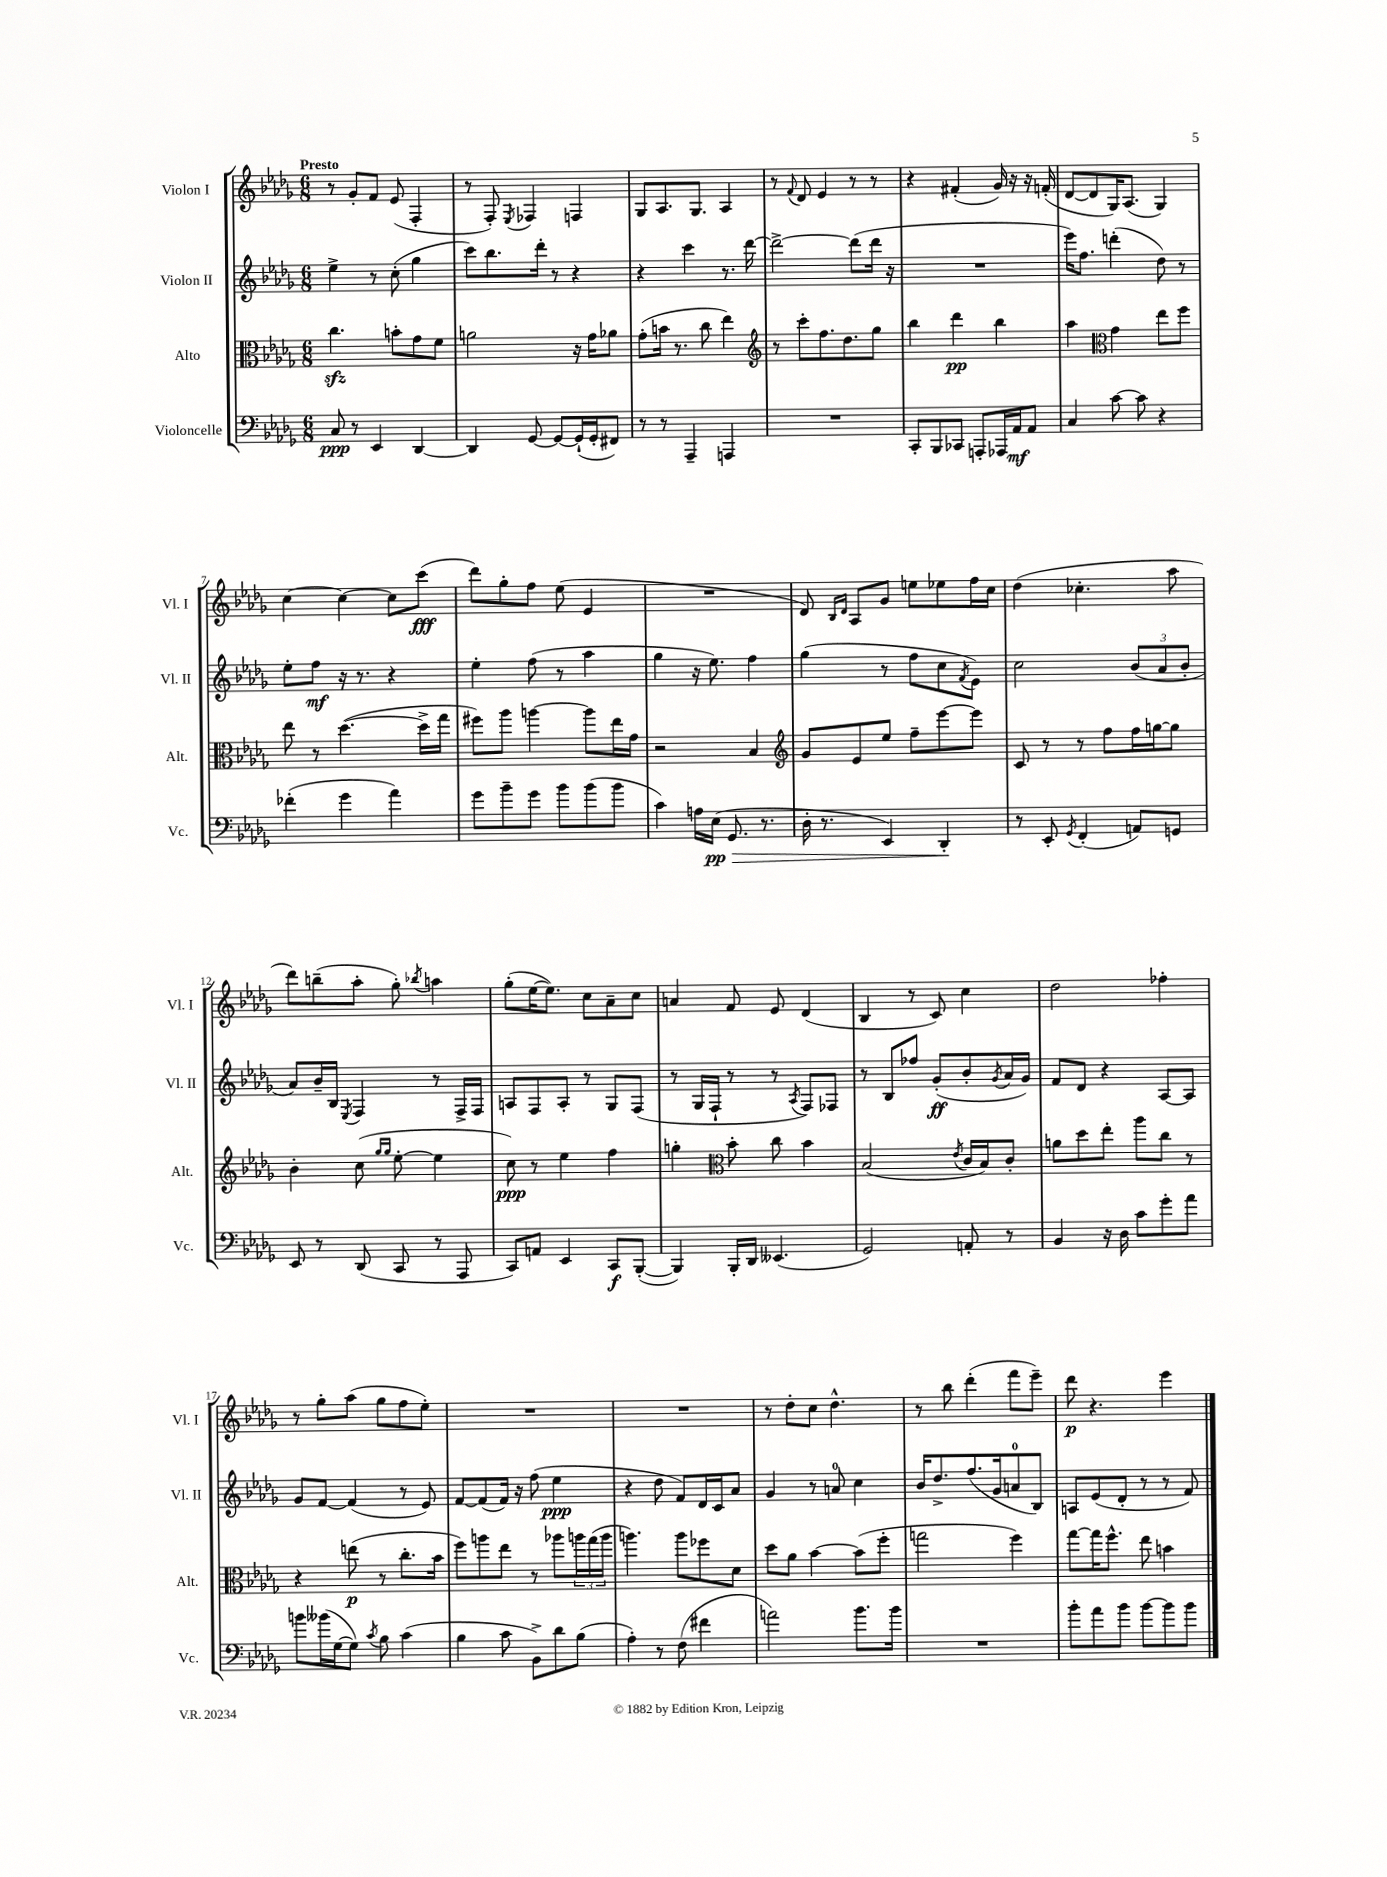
<<
\new StaffGroup <<
\new Staff = "s0" \with { instrumentName = "Violon I" shortInstrumentName = "Vl. I" } {
    \clef treble \key des \major \numericTimeSignature \time 6/8 \tempo "Presto"
    r8 ges'8-. f'8 ees'8( f4-. |
    r8 f8-.) \acciaccatura { ees8 } fes4 f4 |
    ges8 aes8. ges8. aes4 |
    r8 \appoggiatura { f'8 } des'8 ees'4 r8 r8 |
    r4 fis'4-.( ges'16) r16 r16 f'16-.( |
    des'8~ des'8 ges16) aes8.( ges4) |
    c''4~ c''4~ c''8 c'''8\fff( |
    des'''8) ges''8-. f''8 ees''8( ees'4 |
    R2. |
    des'8) \grace { bes16 des'16 } aes8 ges'8 e''8 ees''8 f''16 c''16 |
    des''4( ces''4.-. aes''8 |
    des'''8) b''8--( aes''8-. ges''8-.) \acciaccatura { bes''8 } a''4 |
    ges''8-.( ees''16~ ees''8.) c''8 aes'8-- c''8 |
    a'4 f'8 ees'8 des'4( |
    bes4 r8 c'8) c''4 |
    des''2 fes''4-. |
    r8 ges''8-. aes''8( ges''8 f''8 ees''8-.) |
    R2. |
    R2. |
    r8 des''8-. c''8 des''4.-^ |
    r8 bes''8 des'''4-.( f'''8 ees'''8--) |
    des'''8\p r4. ees'''4 \bar "|." |
}
\new Staff = "s1" \with { instrumentName = "Violon II" shortInstrumentName = "Vl. II" } {
    \clef treble \key des \major \numericTimeSignature \time 6/8
    ees''4-> r8 c''8-.( ges''4 |
    c'''8) bes''8. des'''16-. r8 r4 |
    r4 c'''4 r8. des'''16~ |
    des'''2~-> des'''8( des'''16 r16 |
    R2. |
    ees'''16) f''8. d'''4-.( des''8) r8 |
    ees''8-. f''8\mf r16 r8. r4 |
    ees''4-. f''8( r8 aes''4 |
    ges''4 r16 ees''8.) f''4 |
    ges''4( r8 f''8 c''8 \acciaccatura { f'8 } ees'8) |
    c''2 \tuplet 3/2 { bes'8( aes'8 bes'8-. } |
    aes'8) bes'16-- bes16 \acciaccatura { ees8 } f4 r8 f16-> f16 |
    a8 f8 a8-. r8 ges8 f8( |
    r8 ges16 f16-! r8 r8 \acciaccatura { aes8 } f8) fes8 |
    r8 bes8 fes''8 ges'8-.\ff( bes'8-. \acciaccatura { ges'8 } aes'16 ges'16) |
    f'8 des'8 r4 aes8~ aes8 |
    ges'8 f'8~ f'4( r8 ees'8) |
    f'8~ f'8( f'16) r16 f''8( ees''4\ppp |
    r4 des''8 f'8) des'16 c'16 aes'8 |
    ges'4 r8 a'8-0 c''4 |
    bes'16 des''8.-> f''8.( ges'16 a'8-0 bes8) |
    a8 ees'8( des'8-. r8 r8 f'8) \bar "|." |
}
\new Staff = "s2" \with { instrumentName = "Alto" shortInstrumentName = "Alt." } {
    \clef alto \key des \major \numericTimeSignature \time 6/8
    c''4.\sfz b'8-. ges'8 f'8 |
    a'2 r16 ges'16 aes'8 |
    ges'8-.( b'16 r8. c''8 ees''4) |
    \clef treble r8 c'''8-. f''8. des''8. ges''8 |
    bes''4 des'''4\pp bes''4 |
    aes''4 \clef alto ges'4 ees''8 f''8 |
    ees''8 r8 des''4.~( des''16-> ges''16 |
    fis''8) aes''8 a''4~ a''8 ees''16 ges'16 |
    r2 bes4 |
    \clef treble ges'8 ees'8 ees''8 f''8-- ees'''8~ ees'''8 |
    c'8 r8 r8 f''8 f''16 g''16~ g''8 |
    bes'4-. c''8( \grace { ges''16 ges''16 } ees''8~-. ees''4 |
    c''8\ppp) r8 ees''4 f''4 |
    g''4-. \clef alto bes'8-. c''8 bes'4 |
    bes2( \acciaccatura { ees'8 } c'16 bes16) c'8-. |
    a'8 des''8 ees''8-. aes''8 c''8 r8 |
    r4 e''8\p( r8 c''8.-. bes'16 |
    f''8) a''8 ees''8 r8 aes''8 \tuplet 3/2 { a''16 ges''16( a''16 } |
    a''4.) a''8 fes''8 des'8 |
    des''8 aes'8 bes'4~ bes'8( f''8-. |
    g''2 f''4) |
    ges''8~ ges''16 f''8.-^ ees''8 b'4 \bar "|." |
}
\new Staff = "s3" \with { instrumentName = "Violoncelle" shortInstrumentName = "Vc." } {
    \clef bass \key des \major \numericTimeSignature \time 6/8
    c8\ppp r8 ees,4 des,4~ |
    des,4 ges,8~ ges,8~ ges,16-!( ges,16-. fis,8) |
    r8 r8 aes,,4-- a,,4 |
    R2. |
    c,8-. bes,,8 ces,8 a,,8-. aes,,16 aes,16\mf aes,8 |
    c4 c'8~ c'8 r4 |
    fes'4-.( ges'4 aes'4) |
    ges'8 bes'8-- ges'8 bes'8 bes'8( bes'8 |
    c'4) a16 ees16\pp\>( ges,8. r8. |
    des16-. r8. ees,4) des,4-.\! |
    r8 ees,8-. \acciaccatura { ges,8 } f,4-.( a,8) g,8 |
    ees,8 r8 des,8( c,8 r8 aes,,8 |
    c,8) a,8 ees,4 c,8\f bes,,8~-.( |
    bes,,4) bes,,16-. des,16 eeses,4.( |
    ges,2) a,8-. r8 |
    bes,4 r16 des16 c'8 ges'8-. aes'8 |
    b'8 beses'16( ges16~ ges8) \acciaccatura { c'8 } bes8 c'4( |
    bes4 c'8 bes,8->) des'8 bes8( |
    aes4-.) r8 f8( fis'4 |
    a'2) bes'8. bes'16 |
    R2. |
    bes'8-. aes'8 bes'8 bes'8~ bes'8 bes'8 \bar "|." |
}
>>
>>
